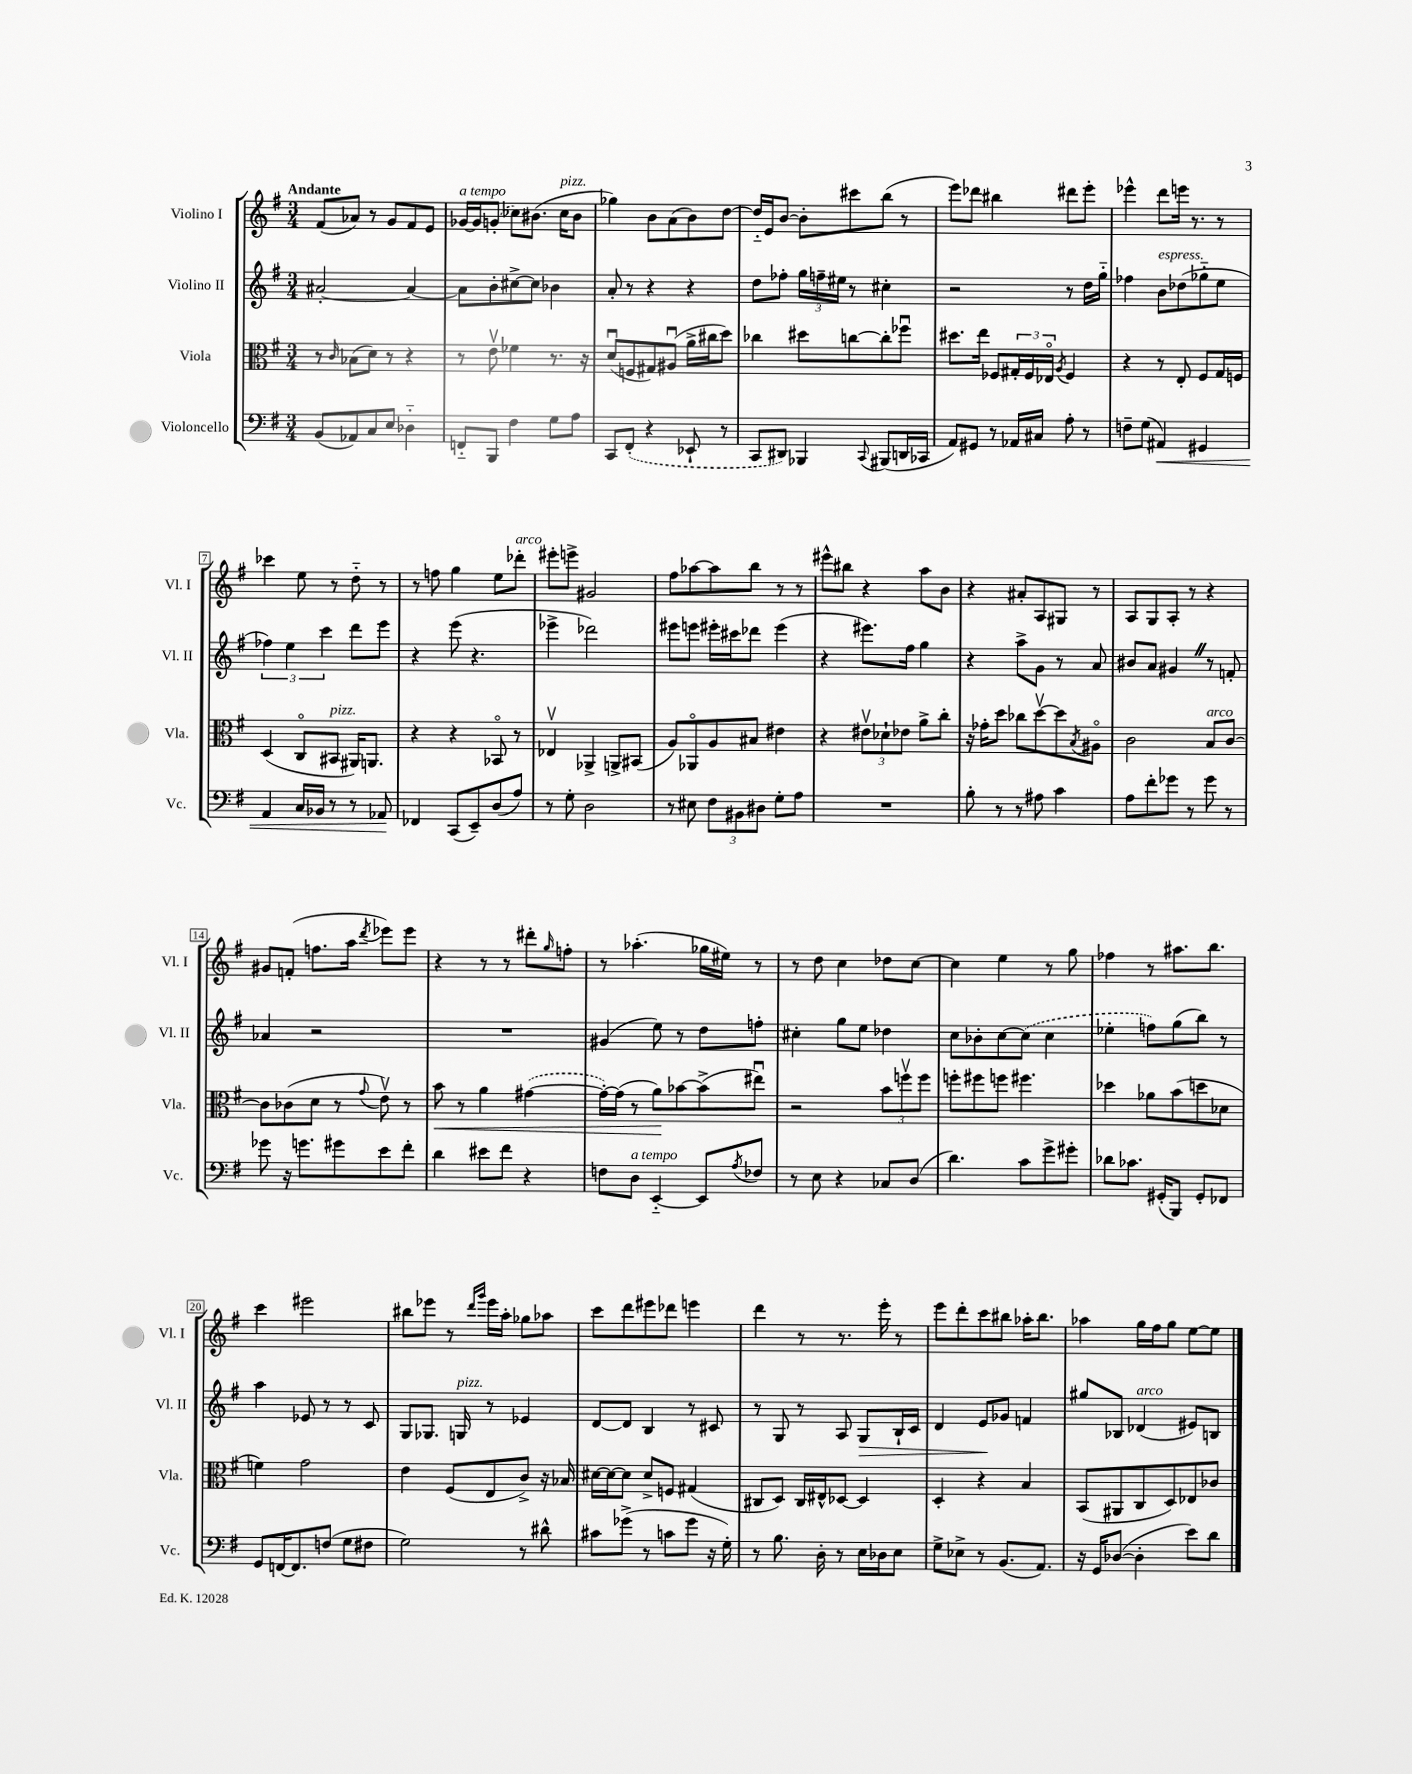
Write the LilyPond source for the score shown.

<<
\new StaffGroup <<
\new Staff = "s0" \with { instrumentName = "Violino I" shortInstrumentName = "Vl. I" } {
    \clef treble \key g \major \numericTimeSignature \time 3/4 \tempo "Andante"
    fis'8( aes'8) r8 g'8 fis'8 e'8 |
    ges'16~^\markup { \italic "a tempo" } ges'16 \once \slurDashed g'8-.( ces''8) bis'8.( ces''16^\markup { \italic "pizz." } bis'8 |
    ges''4) b'8 a'8( b'8) d''8~ |
    d''16-_ e'16 b'8~ b'8-. cis'''8 b''8( r8 |
    e'''8) des'''8 bis''4 dis'''8 e'''8-. |
    ees'''4-^ d'''8 e'''16 r8. r8 |
    ces'''4 e''8 r8 d''8-_ r8 |
    r8 f''8 g''4 e''8 des'''8-.^\markup { \italic "arco" } |
    eis'''8-. e'''8-> gis'2 |
    fis''8 aes''8~ aes''8 b''8 r8 r8 |
    eis'''8-^ bis''8 r4 a''8 b'8 |
    r4 ais'8-. a8 gis8 r8 |
    a8 g8 a8-. r8 r4 |
    gis'8 f'8-.( f''8. a''16 \acciaccatura { d'''8 } ees'''8) ees'''8 |
    r4 r8 r8 dis'''8-. \grace { g''16 } f''8-. |
    r8 aes''4.-.( ges''16 eis''16) r8 |
    r8 d''8 c''4 des''8 c''8~ |
    c''4 e''4 r8 g''8 |
    fes''4 r8 ais''8. b''8. |
    c'''4 eis'''2 |
    bis''8 ees'''8 r8 \grace { d'''16 g'''16 } ees'''16 a''16-. ges''8 aes''8 |
    c'''8 d'''8 eis'''8 des'''8 e'''4 |
    d'''4 r8 r8. e'''16-. r8 |
    e'''8 d'''8-. c'''8 bis''8 aes''16-. bis''8. |
    aes''4 g''16 fis''16 g''8 e''8~ e''8 \bar "|." |
}
\new Staff = "s1" \with { instrumentName = "Violino II" shortInstrumentName = "Vl. II" } {
    \clef treble \key g \major \numericTimeSignature \time 3/4
    ais'2~-. ais'4~ |
    ais'8 b'8-. cis''8~-> cis''8 bes'4 |
    a'8-. r8 r4 r4 |
    d''8 fes''8-. \tuplet 3/2 { g''16 f''16-- eis''16 } r8 cis''4-. |
    r2 r8 d''16 g''16-_ |
    fes''4 b'8^\markup { \italic "espress." } des''8( ges''8-_ e''8 |
    \tuplet 3/2 { fes''4) e''4 c'''4 } d'''8 e'''8 |
    r4 e'''8( r4. |
    ees'''4-> des'''2) |
    eis'''8 e'''8 eis'''16-. cis'''16 des'''8 eis'''4( |
    r4 eis'''8.) fis''16 g''4 |
    r4 a''8-> g'8 r8 a'8 |
    bis'8 a'8 gis'4 \once \override BreathingSign.text = \markup { \musicglyph "scripts.caesura.straight" } \breathe r8 f'8-. |
    aes'4 r2 |
    R2. |
    gis'4( e''8) r8 d''8 f''8-. |
    cis''4-. g''8 e''8 des''4 |
    c''8 bes'8-. c''8~ \once \slurDashed c''8( c''4 |
    ees''4-. f''8) g''8( b''8) r8 |
    a''4 ees'8 r8 r8 c'8 |
    g8 ges8. g16^\markup { \italic "pizz." } r8 ees'4 |
    d'8~ d'8 b4 r8 cis'8 |
    r8 g8 r8 a8 g8\> b16-! c'16 |
    d'4 e'8\! ges'8 f'4 |
    gis''8 bes8 des'4^\markup { \italic "arco" }( eis'8) b8 \bar "|." |
}
\new Staff = "s2" \with { instrumentName = "Viola" shortInstrumentName = "Vla." } {
    \clef alto \key g \major \numericTimeSignature \time 3/4
    r8 \grace { c'16 } bes8( d'8) r8 r4 |
    r8 e'8\upbow fes'4 r8. r16 |
    d'8\downbow( f8 gis8) ais8\downbow( a'16-> cis''16 d''8) |
    ces''4 dis''8 c''8~ c''8-. fes''8\downbow |
    dis''8. e''16 fes8 \tuplet 3/2 { gis16-. fes16 ees16\flageolet } \acciaccatura { a8 } fes4 |
    r4 r8 e8-. fis8 g16 f16 |
    d4( c8\flageolet bis,8^\markup { \italic "pizz." } ais,16) a,8. |
    r4 r4 bes,8\flageolet r8 |
    ees4\upbow aes,4-> a,8-> bis,8( |
    a8) aes,8\flageolet a8 bis8 eis'4 |
    r4 \tuplet 3/2 { eis'8\upbow des'8-! ees'8 } a'8-> c''8-. |
    r16 ges'16-. d''8 ces''8 d''8~\upbow d''8 \acciaccatura { b8 } ais8\flageolet |
    c'2 b8^\markup { \italic "arco" } c'8~ |
    c'8 ces'8( d'8 r8 \appoggiatura { g'8 } e'8\upbow) r8 |
    b'8\< r8 a'4 \once \slurDashed gis'4~( |
    gis'16~-.) gis'16( r8 a'8\!) bes'8~ bes'8->( eis''8\downbow) |
    r2 \tuplet 3/2 { b'8 f''8\upbow f''8 } |
    f''8-. fis''8 f''8 fis''4. |
    des''4 aes'8 b'8( d''8 des'8 |
    f'4) g'2 |
    e'4 fis8( e8 c'8->) r16 bes16 |
    dis'16~ dis'16~ dis'8 dis'8-> f8 gis4( |
    cis8 d8) cis16 eis16-^ des8~ des4 |
    d4-. r4 b4 |
    b,8( ais,8 c8 d8) ees8 ces'8 \bar "|." |
}
\new Staff = "s3" \with { instrumentName = "Violoncello" shortInstrumentName = "Vc." } {
    \clef bass \key g \major \numericTimeSignature \time 3/4
    b,8( aes,8) c8 e8 des4-_ |
    f,8-_ b,,8 fis4 g8 a8 |
    c,8 \once \slurDashed fis,8-.( r4 ees,8-! r8 |
    c,8 dis,8) bes,,4 \appoggiatura { c,8 } bis,,8( d,16 ces,16 |
    a,8) gis,8 r8 aes,16 cis16 a8-. r8 |
    f8-- g8( ais,4\<) gis,4 |
    a,4 c16 bes,16 r8 r8 aes,8\! |
    fes,4 c,8( e,8--) d8( a8) |
    r8 g8-. d2 |
    r8 eis8 \tuplet 3/2 { fis8 bis,8 dis8 } g8-. a8 |
    R2. |
    b8-. r8 r8 ais8 c'4 |
    a8 fis'8-. ges'8 r8 ges'8 r8 |
    ges'8 r16 g'8. gis'8 e'8 fis'8-. |
    d'4 eis'8 fis'8 r4 |
    f8 d8^\markup { \italic "a tempo" } e,4~-_ e,8 \acciaccatura { a8 } fes8 |
    r8 e8 r4 ces8 d8( |
    d'4.) c'8 g'8-> gis'8-. |
    des'8 ces'8. gis,16-.( b,,8) gis,8-. fes,8 |
    g,8 f,16~ f,8. f8( g8 fis8 |
    g2) r8 dis'8-^ |
    cis'8 ges'8->( r8 c'8 ges'8 r16 g16-.) |
    r8 b8. d16-. r8 e16 des16 e8 |
    g8-> ees8-> r8 b,8.( a,8.) |
    r16 g,16 des8~( des4-. e'8) d'8 \bar "|." |
}
>>
>>
\layout { \context { \Score \override BarNumber.stencil = #(make-stencil-boxer 0.1 0.3 ly:text-interface::print) } }
